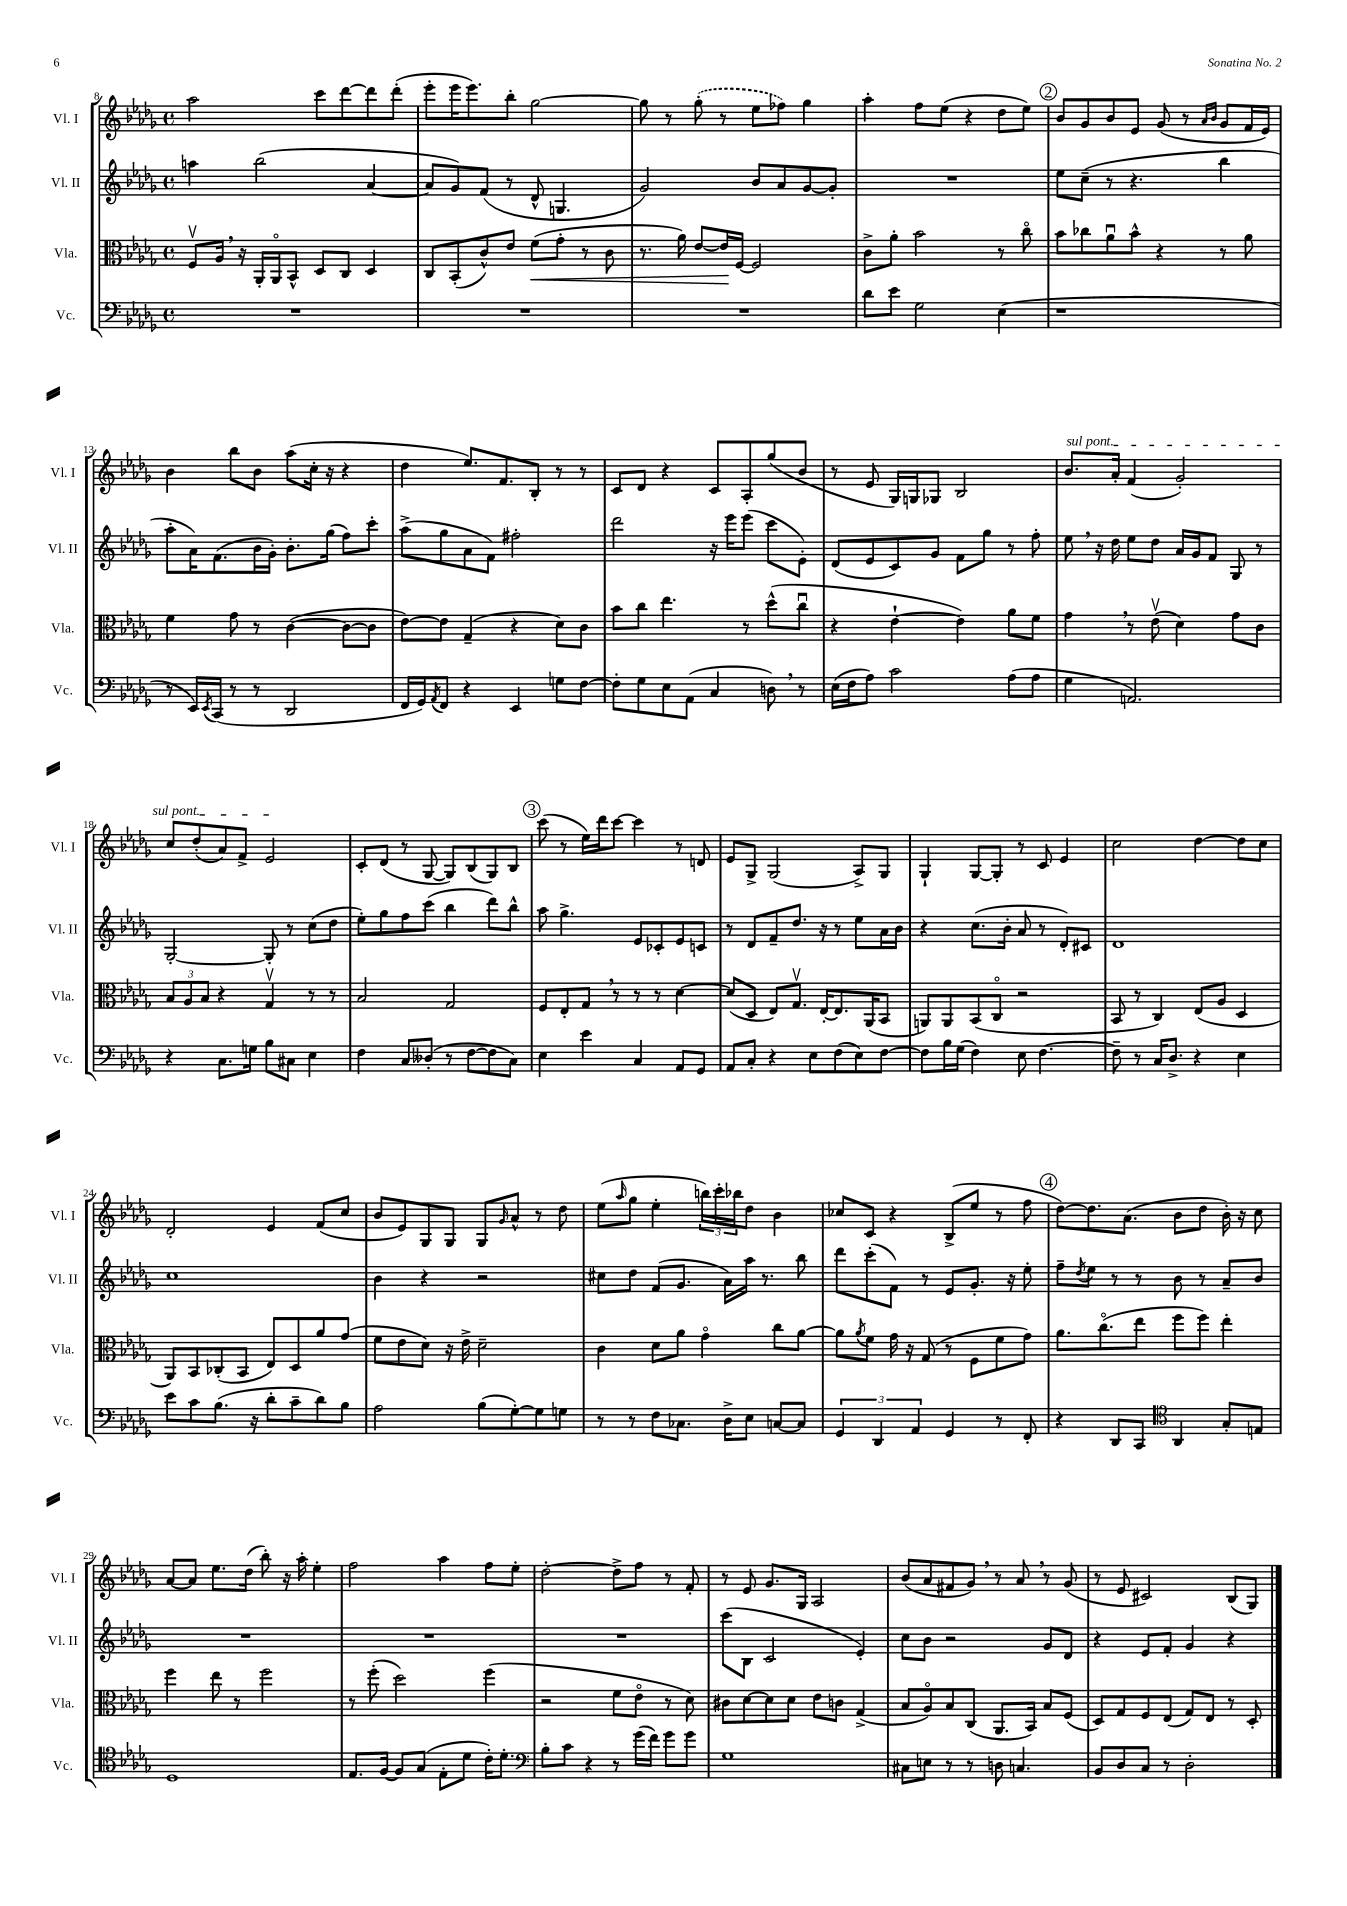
<<
\new StaffGroup <<
\new Staff = "s0" \with { instrumentName = "Vl. I" shortInstrumentName = "Vl. I" } {
    \clef treble \key des \major \defaultTimeSignature \time 4/4
    aes''2 c'''8 des'''8~ des'''8 des'''8-.( |
    ees'''8-. ees'''16 ees'''8.) bes''8-. ges''2~ |
    ges''8 r8 \once \slurDashed ges''8-.( r8 ees''8 fes''8) ges''4 |
    aes''4-. f''8 ees''8( r4 des''8 ees''8) |
    \mark \markup { \circle "2" } bes'8 ges'8 bes'8 ees'8 ges'8( r8 \grace { aes'16 bes'16 } ges'8 f'16 ees'16) |
    bes'4 bes''8 bes'8 aes''8( c''16-. r16 r4 |
    des''4 ees''8.) f'8. bes8-. r8 r8 |
    c'8 des'8 r4 c'8 aes8-. ges''8( bes'8 |
    r8 ees'8 ges16) g16 ges8 bes2 |
    \once \override TextSpanner.bound-details.left.text = \markup { \italic "sul pont." } bes'8.\startTextSpan aes'16-. f'4( ges'2-.) |
    c''8 des''8-.( aes'8) f'8-> ees'2\stopTextSpan |
    c'8-. des'8( r8 ges8~ ges8) bes8( ges8) bes8 |
    \mark \markup { \circle "3" } c'''8( r8 ees''16) des'''16 c'''8~ c'''4 r8 d'8 |
    ees'8 ges8-> ges2( aes8->) ges8 |
    ges4-! ges8~ ges8-. r8 c'8 ees'4 |
    c''2 des''4~ des''8 c''8 |
    des'2-. ees'4 f'8( c''8 |
    bes'8 ees'8) ges8 ges8 ges8 \grace { ges'16 } aes'8-^ r8 des''8 |
    ees''8( \grace { aes''16 } ges''8 ees''4-. \tuplet 3/2 { b''16) c'''16-. bes''16 } des''8 bes'4 |
    ces''8 c'8 r4 bes8->( ees''8 r8 f''8 |
    \mark \markup { \circle "4" } des''8~) des''8. aes'8.( bes'8 des''8 bes'16-.) r16 c''8 |
    aes'8~ aes'8 ees''8. des''16( bes''8-.) r16 aes''16-. ees''4-. |
    f''2 aes''4 f''8 ees''8-. |
    des''2~-. des''8-> f''8 r8 f'8-. |
    r8 ees'8 ges'8. ges16 aes2 |
    bes'8( aes'8 fis'8 ges'8) \breathe r8 aes'8 \breathe r8 ges'8( |
    r8 ees'8 cis'2) bes8( ges8) \bar "|." |
}
\new Staff = "s1" \with { instrumentName = "Vl. II" shortInstrumentName = "Vl. II" } {
    \clef treble \key des \major \defaultTimeSignature \time 4/4
    a''4 bes''2( aes'4~ |
    aes'8 ges'8) f'8( r8 des'8-^ g4. |
    ges'2) bes'8 aes'8 ges'8~ ges'8-. |
    R1 |
    \mark \markup { \circle "2" } ees''8 c''8--( r8 r4. bes''4 |
    aes''8-. aes'16) f'8.( bes'16 ges'16-.) bes'8.-. ges''16( f''8) c'''8-. |
    aes''8->( ges''8 aes'8 f'8) fis''2-. |
    des'''2 r16 ees'''16 ees'''8( c'''8 ees'8-.) |
    des'8( ees'8 c'8) ges'8 f'8 ges''8 r8 f''8-. |
    ees''8 \breathe r16 des''16 ees''8 des''8 aes'16 ges'16 f'8 ges8 r8 |
    ges2~-. ges8-. r8 c''8( des''8 |
    ees''8-.) ges''8 f''8 c'''8( bes''4 des'''8) bes''8-^ |
    \mark \markup { \circle "3" } aes''8 ges''4.-> ees'8 ces'8-. ees'8 c'8 |
    r8 des'8 f'8-- des''8. r16 r8 ees''8 aes'16 bes'16 |
    r4 c''8.( bes'16-. aes'8 r8 des'8-.) cis'8 |
    des'1 |
    c''1 |
    bes'4 r4 r2 |
    cis''8 des''8 f'8( ges'8. aes'16) aes''16 r8. bes''8 |
    des'''8 c'''8-.( f'8) r8 ees'8 ges'8.-. r16 ees''8-. |
    \mark \markup { \circle "4" } f''8-- \acciaccatura { des''8 } ees''8 r8 r8 bes'8 r8 aes'8-- bes'8 |
    R1 |
    R1 |
    R1 |
    c'''8( bes8 c'2 ees'4-.) |
    c''8 bes'8 r2 ges'8 des'8 |
    r4 ees'8 f'8-. ges'4 r4 \bar "|." |
}
\new Staff = "s2" \with { instrumentName = "Vla." shortInstrumentName = "Vla." } {
    \clef alto \key des \major \defaultTimeSignature \time 4/4
    f8\upbow aes16 \breathe r16 aes,16-. aes,16\flageolet bes,8-^ des8 c8 des4 |
    c8 bes,8-.( c'8-^) ees'8 f'8\<( ges'8-. r8 c'8 |
    r8. aes'16) ees'8~ ees'16\! f16~ f2 |
    c'8-> aes'8-. bes'2 r8 c''8\flageolet |
    \mark \markup { \circle "2" } bes'8 ces''8 aes'8\downbow bes'8-^ r4 r8 aes'8 |
    f'4 ges'8 r8 c'4~( c'8~ c'8 |
    ees'8~) ees'8 ges4--( r4 des'8) c'8 |
    bes'8 c''8 ees''4. r8 des''8-^( c''8\downbow |
    r4 ees'4~-! ees'4) aes'8 f'8 |
    ges'4 \breathe r8 ees'8\upbow( des'4) ges'8 c'8 |
    \tuplet 3/2 { bes8 aes8 bes8 } r4 ges4\upbow r8 r8 |
    bes2 ges2 |
    \mark \markup { \circle "3" } f8 ees8-. ges8 \breathe r8 r8 r8 des'4~ |
    des'8( des8 ees8) ges8.\upbow ees16~-. ees8. aes,16( bes,8 |
    a,8) a,8 bes,8( c8\flageolet r2 |
    bes,8 r8 c4) ees8( aes8 des4 |
    aes,8) bes,8 ces8-.( bes,8 ees8) des8 aes'8 ges'8( |
    f'8 ees'8 des'8) r16 ees'16-> des'2-- |
    c'4 des'8 aes'8 ges'4\flageolet c''8 aes'8~ |
    aes'8 \acciaccatura { aes'8 } f'8 ges'16 r16 ges8( r8 f8 f'8 ges'8) |
    \mark \markup { \circle "4" } aes'8. c''8.\flageolet( ees''8 f''8 f''8) ees''4-. |
    f''4 ees''8 r8 f''2 |
    r8 f''8-.( des''2) f''4( |
    r2 f'8 ees'8\flageolet r8 des'8) |
    cis'8 des'8~ des'8 des'8 ees'8 c'8 ges4->( |
    bes8 aes8\flageolet) bes8 c8( aes,8. bes,16) bes8 f8( |
    des8) ges8 f8 ees8( ges8) ees8 r8 des8-. \bar "|." |
}
\new Staff = "s3" \with { instrumentName = "Vc." shortInstrumentName = "Vc." } {
    \clef bass \key des \major \defaultTimeSignature \time 4/4
    R1 |
    R1 |
    R1 |
    des'8 ees'8 ges2 ees4( |
    \mark \markup { \circle "2" } r1 |
    r8 ees,16) \acciaccatura { ees,8 } c,16( r8 r8 des,2 |
    f,16 ges,16) \acciaccatura { aes,8 } f,8 r4 ees,4 g8 f8~ |
    f8-. ges8 ees8 aes,8( c4 d8) \breathe r8 |
    ees16( f16 aes8) c'2 aes8( aes8 |
    ges4 a,2.) |
    r4 c8. g16 bes8 cis8 ees4 |
    f4 c8 deses8-.( r8 f8~ f8 c8) |
    \mark \markup { \circle "3" } ees4 ees'4 c4 aes,8 ges,8 |
    aes,8 c8-. r4 ees8 f8( ees8) f8~ |
    f8 bes16 ges16( f4) ees8 f4.~ |
    f8-- r8 c16 des8.-> r4 ees4 |
    ees'8 c'8 bes8.( r16 des'8-. c'8-- des'8) bes8 |
    aes2 bes8( ges8~-.) ges8 g8 |
    r8 r8 f8 ces8. des16-> ees8 c8~ c8 |
    \tuplet 3/2 { ges,4 des,4 aes,4 } ges,4 r8 f,8-. |
    \mark \markup { \circle "4" } r4 des,8 c,8 \clef tenor aes,4 ges8-. e8 |
    des1 |
    ees8. f16~ f8 ges8( ees8-. des'8 c'16-.) des'8.-. |
    \clef bass bes8-. c'8 r4 r8 ges'16( f'16) ges'8 ges'8 |
    ges1 |
    cis8 e8 r8 r8 d8 c4. |
    bes,8 des8 c8 r8 des2-. \bar "|." |
}
>>
>>
\layout { \context { \Score currentBarNumber = #8 } }
